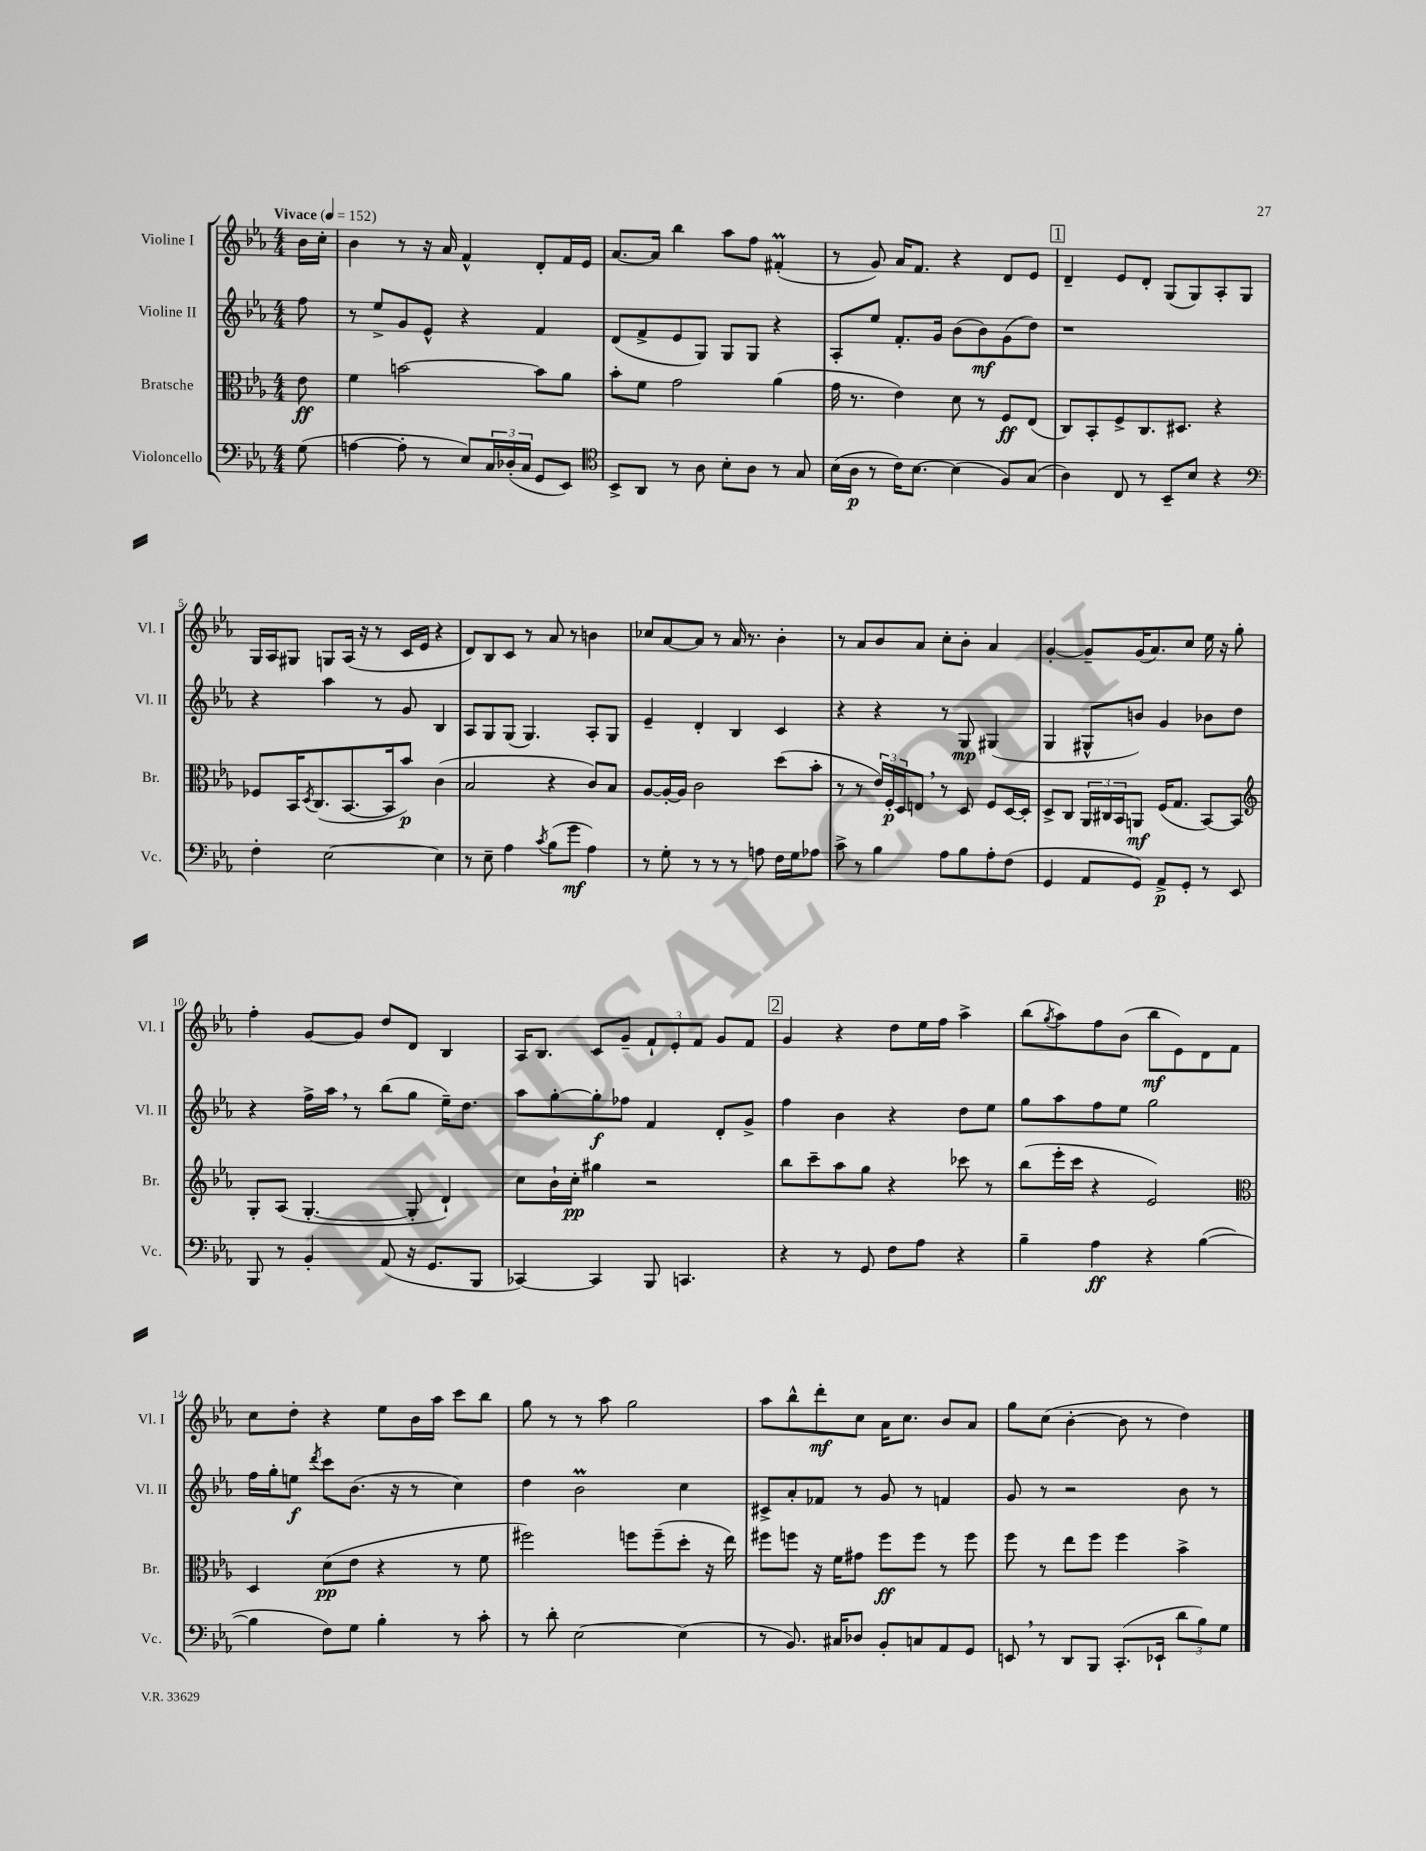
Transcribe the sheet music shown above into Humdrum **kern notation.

**kern	**kern	**kern	**kern
*staff4	*staff3	*staff2	*staff1
*clefF4	*clefC3	*clefG2	*clefG2
*k[b-e-a-]	*k[b-e-a-]	*k[b-e-a-]	*k[b-e-a-]
*M4/4	*M4/4	*M4/4	*M4/4
*MM152	*MM152	*MM152	*MM152
(8G\	8e-\	8ff\	16b-\LL
.	.	.	16cc'\JJ
=	=	=	=
[4A\	4f\	8r	4b-\
.	.	8ee-^/L	.
8A'\]	[2b\	8g/	8r
8r	.	8e-^^/J	16r
.	.	.	16a-/
8E-/L)	.	4r	4f^^/
24C/L	.	.	.
(24D-'/	.	.	.
24C/JJ	.	.	.
8GG/L	8b\]L	4f/	8d'/L
8EE-/J)	8a-\J	.	16f/L
.	.	.	16e-/JJ
=	=	=	=
*clefC4	*	*	*
8BB-^/L	8b-'\L	(8d/L	[8.a-/L
8AA-/J	8f\J	8f^/	.
.	.	.	16a-/]Jk
8r	2g\	8e-/	4bb-\
8A-\	.	8G/J)	.
8B-'\L	.	8G/L	8aa-\L
8A-\J	.	8G/J	8ff\J
8r	(4a-\	4r	(4f#'/
8G/	.	.	.
=	=	=	=
(16B-\LL	16g\	8A-'/L	8r
16A-\JJ	8.r	.	.
8r	.	8ee-/J	8g/)
16c\LK)	4e-\)	8.f'/L	16a-/LK
[8.B-\J	.	.	8.f/J
.	.	16g/Jk	.
(4B-\]	8d\	(8b-\L	4r
.	8r	8b-\)	.
8F/L)	8F/L	(8g\	8d/L
(8G/J	(8E-/J	8dd\J)	8e-/J
=	=	=	=
4A-\)	8C/L)	1r	4d~/
.	8BB-'/	.	.
8C/	8F^/	.	8e-/L
8r	8.C/	.	8d'/J
8BB-~/L	.	.	(8G/L
.	8.D#/J	.	.
8B-/J	.	.	8G/)
4r	4r	.	8A-'/
.	.	.	8G/J
=	=	=	=
*clefF4	*	*	*
4F'\	8F-/L	4r	16G/LL
.	.	.	16A-/J
.	16BB-/K	.	8G#/J
.	8qD/	.	.
.	(8.C/	.	.
[2E-\	.	4aa-\	8G/L
.	[8.BB-/	.	(16A-/Jk
.	.	.	16r
.	.	8r	8r
.	16BB-/]k	.	.
.	8b-/J)	8g/	16c/LL
.	.	.	16e-/JJ
4E-\]	(4c\	4B-/	4r
=	=	=	=
8r	2B-/	8A-/L	8d/L)
8E-~\	.	8G/	8B-/
4A-\	.	(8G/J	8c/J
.	.	4.G/)	8r
8qc/	.	.	.
(8B-\L	4r	.	8a-/
8g\J	.	.	8r
4A-\)	8c/L)	8A-'/L	4b\
.	8B-/J	8G/J	.
=	=	=	=
8r	[8A-/L	4e-~/	8cc-/L
8G'\	16A-'/_L	.	[8a-/
.	16A-/]JJ	.	.
8r	2c\	4d'/	8a-/]J
8r	.	.	8r
8r	.	4B-/	16a-/
.	.	.	8.r
8A\	.	.	.
16F\LL	(8dd\L	4c/	4b-'\
16G\J	.	.	.
8A-\J	8b-'\J	.	.
=	=	=	=
8c^\	8r	4r	8r
8r	8r	.	8a-/L
4B-\	24e-/LL)	4r	8b-/
.	24F'/	.	.
.	24D/J	.	.
.	8E/J	.	8a-/J
8A-\L	8r	8r	8cc'\L
8B-\	8D/	8G/	8b-'\J
8A-'\	8F/L	(4G#/	4a-/
(8F\J	[16D/L	.	.
.	16D'/]JJ	.	.
=	=	=	=
4GG/	8D^/L	4G/	[4g'/
.	8C/J	.	.
8AA-/L	24AA-/LL	8G#^^/L	8g~/]L
.	24C#/	.	.
.	24BB-/J	.	.
8GG/J)	8AA/J	8b/J)	(16g/K
.	.	.	8.a-/)
8AA-^/L	(16F/LK	4g/	.
.	8.G/J	.	.
8GG'/J	.	.	8cc/J
8r	[8BB-/L)	8b-\L	16ee-\
.	.	.	16r
8EE-/	8BB-/]J	8dd\J	8gg'\
=	=	=	=
*	*clefG2	*	*
8BBB-/	8G'/L	4r	4ff'\
8r	(8A-/J	.	.
4BB-'/	[4.G'/	16ff^\LL	[8g/L
.	.	16aa-\JJ	.
.	.	8r	8g/]J
(8AA-/	.	(8bb-\L	8dd/L
16r	8G'/]	8gg\J	8d/J
8.GG/L	.	.	.
.	4d`/)	16ee-~\LK)	4B-/
.	.	8.dd\J	.
8BBB-/J	.	.	.
=	=	=	=
[4CC-/)	8cc\L	8aa-\L	16A-/LK
.	.	.	8.B-/J
.	16b-`\L	[8gg'\	.
.	16cc'\JJ	.	.
4CC-/]	4gg#\	8gg'\]	8c/L
.	.	8ff-\J	8g~/J
8BBB-/	2r	4f/	12f`/L
.	.	.	12e-'/
4.CC/	.	.	.
.	.	.	12f/J
.	.	8d'/L	8g/L
.	.	8g^/J	8f/J
=	=	=	=
4r	8bb-\L	4ff\	4g/
.	8ccc~\	.	.
8r	8aa-\	4b-\	4r
8GG/	8gg\J	.	.
8F\L	4r	4r	8dd\L
8A-\J	.	.	16ee-\L
.	.	.	16ff\JJ
4r	8ccc-\	8dd\L	4aa-^\
.	8r	8ee-\J	.
=	=	=	=
4B-~\	(8bb-\L	8gg\L	(8bb-\L
.	.	.	8qgg/
.	16eee-'\L	8aa-\	8aa-\)
.	16ccc\JJ	.	.
4A-\	4r	8ff\	8ff\
.	.	8ee-\J	(8b-\J
4r	2e-/)	2gg\	8bb-\L
.	.	.	8e-\)
([4B-\	.	.	8d\
.	.	.	8f\J
=	=	=	=
*	*clefC3	*	*
4B-\]	4D/	16ff\LL	8cc\L
.	.	16gg'\J	.
.	.	8ee\J	8dd'\J
.	.	8qddd/	.
8F\L)	(8d\L	8ccc\L	4r
8G\J	8e-\J	(8.b-\J	.
4B-'\	4r	.	8ee-\L
.	.	16r	.
.	.	8r	16b-\L
.	.	.	16aa-\JJ
8r	8r	4cc\)	8ccc\L
8c'\	8f\	.	8bb-\J
=	=	=	=
8r	2ff#\)	4dd\	8gg\
8d'\	.	.	8r
[2E-\	.	2b-\	8r
.	.	.	8aa-\
.	8ff\L	.	2gg\
.	(8ff~\	.	.
(4E-\]	8dd'\J	4cc\	.
.	16r	.	.
.	16ee-\)	.	.
=	=	=	=
8r	8ff#\L	8c#^/L	8aa-\L
8.BB-/)	8ff\J	8a-'/	8bb-^^\
.	16r	8f-/J	8ddd'\
16C#/LK	16f\LK	.	.
8D-/J	8g#\J	8r	8cc\J
8BB-'/L	8ff\L	8g/	16a-\LK
.	.	.	8.cc\J
8C/	8ff\J	8r	.
8AA-/	8r	4f/	8b-/L
8GG/J	8ff\	.	8a-/J
=	=	=	=
8EE/	8ff\	8g/	8gg\L
8r	8r	8r	(8cc\J
8DD/L	8ee-\L	2r	[4b-'\
8BBB-/J	8ff\J	.	.
(8.CC'/L	4ff\	.	8b-\]
.	.	.	8r
16EE-`/Jk	.	.	.
12d\L	4b-^\	8b-\	4dd\)
12B-\)	.	.	.
.	.	8r	.
12G\J	.	.	.
==	==	==	==
*-	*-	*-	*-
